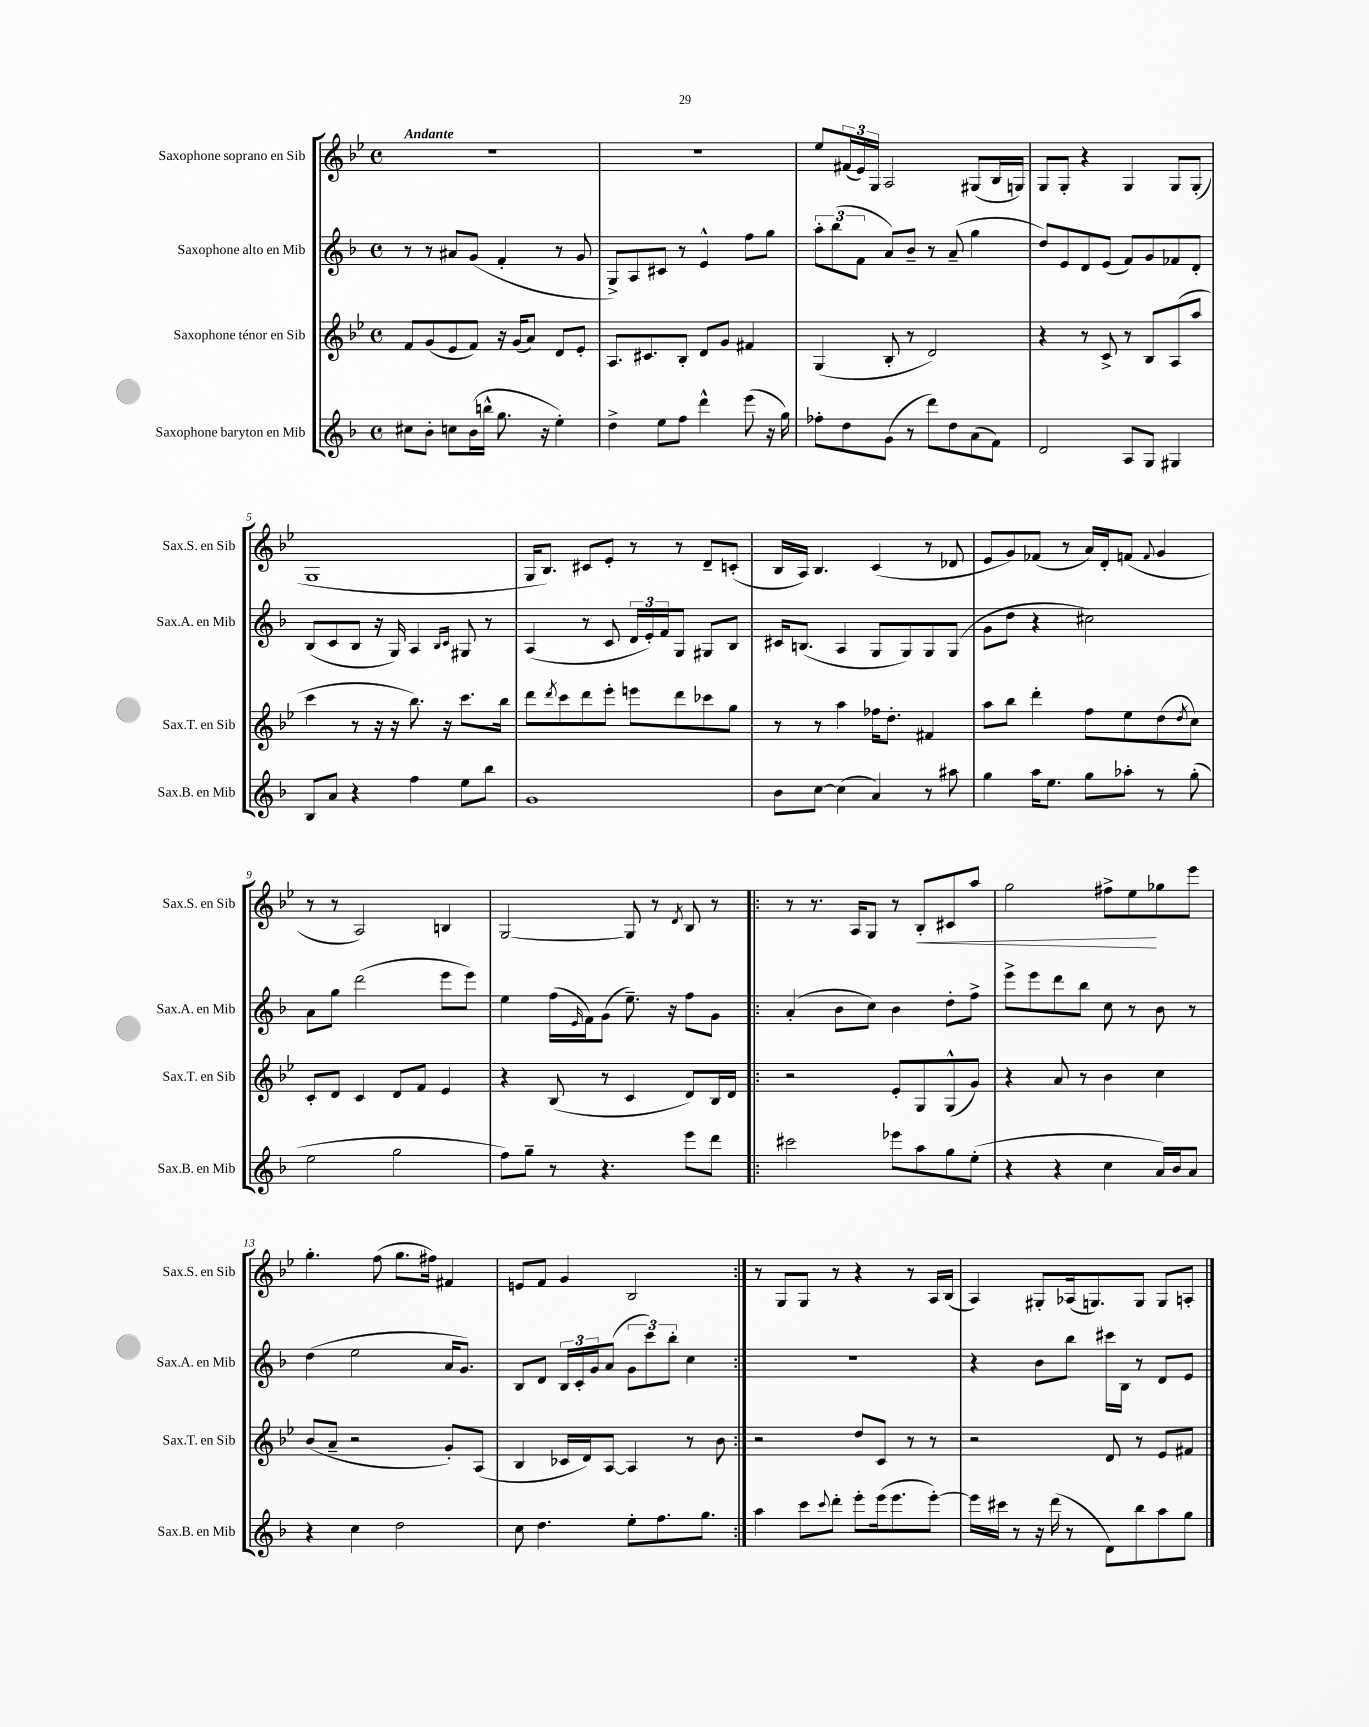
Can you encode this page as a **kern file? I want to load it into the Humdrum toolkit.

**kern	**kern	**kern	**kern	**dynam
*part4	*part3	*part2	*part1	*part1
*staff4	*staff3	*staff2	*staff1	*staff1
*I"Saxophone baryton en Mib	*I"Saxophone ténor en Sib	*I"Saxophone alto en Mib	*I"Saxophone soprano en Sib	*
*I'Sax.B. en Mib	*I'Sax.T. en Sib	*I'Sax.A. en Mib	*I'Sax.S. en Sib	*
*clefG2	*clefG2	*clefG2	*clefG2	*
*k[b-]	*k[b-e-]	*k[b-]	*k[b-e-]	*
*M4/4	*M4/4	*M4/4	*M4/4	*
*met(c)	*met(c)	*met(c)	*met(c)	*
=1	=1	=1	=1	=1
!	!	!	!LO:TX:a:B:t=Andante	!
8cc#X\L	8f/L	8r	1r	.
8b-'\J	(8g/	8r	.	.
8ccn\L	8e-/	8a#X/L	.	.
(16b-\L	8f/J)	(8g/J	.	.
16bbn^^\JJ	.	.	.	.
8.gg\	16r	4f'/	.	.
.	(16g/KL	.	.	.
.	8a/J)	.	.	.
16r	.	.	.	.
4ee'\)	8d/L	8r	.	.
.	8e-'/J	8g/	.	.
=2	=2	=2	=2	=2
4dd^\	8.A/L	8G^/L)	1r	.
.	.	8A/	.	.
.	8.c#X/	.	.	.
8ee\L	.	8c#X/J	.	.
8ff\J	8B-'/J	8r	.	.
4ddd^^\	8d/L	4e^^/	.	.
.	8g/J	.	.	.
(8eee\	4f#X/	8ff\L	.	.
16r	.	8gg\J	.	.
16gg\)	.	.	.	.
=3	=3	=3	=3	=3
8ff-X'\L	(4G/	12aa'\L	8ee-/L	.
.	.	(12bb-\	.	.
8dd\	.	.	(24f#X/L	.
.	.	12f\J	24e-/)	.
.	.	.	24G/JJ	.
(8g\J	8B-'/	8a/L)	2A/	.
8r	8r	8b-~/J	.	.
8ddd\L)	2d/)	8r	.	.
8dd\	.	(8a~/	.	.
(8a\	.	4gg\	(8G#X/L	.
8f\J)	.	.	16B-/L	.
.	.	.	16Gn/JJ)	.
=4	=4	=4	=4	=4
2d/	4r	8dd/L)	8G/L	.
.	.	8e/	8G'/J	.
.	8r	8d/	4r	.
.	8c^/	(8e/J	.	.
8A/L	8r	8f/L)	4G/	.
8G/J	8B-/L	8g/	.	.
4G#X/	(8A/	8f-X/	8G/L	.
.	8aa/J	8d'/J	(8G'/J	.
!!LO:LB:g=z
=5	=5	=5	=5	=5
8B-/L	4ccc\	(8B-/L	1G	.
8a/J	.	8c/	.	.
4r	8r	8B-/J	.	.
.	16r	16r	.	.
.	16r	16G/)	.	.
4ff\	8.bb-\)	4A/	.	.
.	16r	.	.	.
.	.	16qqB-/LL	.	.
.	.	16qqc/JJ	.	.
8ee\L	8.ccc\L	8G#X/	.	.
8bb-\J	.	8r	.	.
.	16bb-\Jk	.	.	.
=6	=6	=6	=6	=6
1g	8ddd\L	(4A/	16G/KL	.
.	.	.	8.B-/J)	.
.	8qddd/	.	.	.
.	8ccc\	.	.	.
.	8ddd\	8r	8c#X/L	.
.	8eee-'\J	8c/	8e-'/J	.
.	8eeen\L	24d/LL	8r	.
.	.	24e'/)	.	.
.	.	24f/J	.	.
.	8ddd\	8G/J	8r	.
.	8ccc-X\	8G#X/L	8d~/L	.
.	8gg\J	8B-/J	(8cn'/J	.
=7	=7	=7	=7	=7
8b-\L	8r	16c#X/KL	16B-/LL	.
.	.	(8.Bn/J	16A/JJ)	.
[8cc\J	8r	.	4.B-/	.
(4cc\]	4aa\	4A/	.	.
4a/)	16ff-X\KL	8G/L	(4c/	.
.	8.dd'\J	.	.	.
.	.	8G/)	.	.
8r	4f#X/	8G/	8r	.
8aa#X\	.	(8G/J	8d-X/	.
=8	=8	=8	=8	=8
4gg\	8aa\L	8g\L	8e-/L	.
.	8bb-\J	8dd\J	8g/)	.
16aa\KL	4ddd'\	4r	(8f-X/J	.
8.ee\J	.	.	.	.
.	.	.	8r	.
8gg\L	8ff\L	2cc#X\)	16a/LL)	.
.	.	.	16d'/J	.
8aa-X'\J	8ee-\	.	(8fn/J	.
.	.	.	8qqf/	.
8r	(8dd\	.	4g/	.
.	8qdd/	.	.	.
(8gg'\	8cc\J)	.	.	.
!!LO:LB:g=z
=9	=9	=9	=9	=9
2ee\	8c'/L	8a\L	8r	.
.	8d/J	8gg\J	8r	.
.	4c/	(2ddd\	2A/)	.
2gg\	8d/L	.	.	.
.	8f/J	.	.	.
.	4e-/	8eee\L	4Bn/	.
.	.	8eee\J)	.	.
=10	=10	=10	=10	=10
8ff\L)	4r	4ee\	[2G/	.
8gg~\J	.	.	.	.
8r	(8B-/	(16ff\LL	.	.
.	.	16qqe/	.	.
.	.	16f\J)	.	.
4.r	8r	(8g\J	.	.
.	4c/	8.ee~\)	8G/]	.
.	.	.	8r	.
.	.	16r	.	.
.	.	.	8qd/	.
8eee\L	8d/L)	8ff\L	8B-/	.
8ddd\J	16B-/L	8g\J	8r	.
.	16d/JJ	.	.	.
=11!|:	=11!|:	=11!|:	=11!|:	=11!|:
2ccc#X\	2r	(4a'/	8r	.
.	.	.	8.r	.
.	.	8b-\L	.	.
.	.	.	16A/KL	.
.	.	8cc\J)	8G/J	.
8eee-X\L	8e-'/L	4b-\	8r	.
!	!	!	!	!LO:HP:b
8aa\	8G/	.	8B-'/L	<
8gg\	(8G^^/	8dd'\L	8c#X/	.
(8ee'\J	8g/J)	8ff^\J	8aa/J	.
=12	=12	=12	=12	=12
4r	4r	8eee^\L	2gg\	.
.	.	8eee\	.	.
4r	8a/	8ddd\	.	.
.	8r	8bb-\J	.	.
4cc\	4b-\	8cc\	8ff#X^\L	.
.	.	8r	8ee-\	.
16a/LL)	4cc\	8b-\	8gg-X\	[
16b-/J	.	.	.	.
8a/J	.	8r	8eee-\J	.
!!LO:LB:g=z
=13	=13	=13	=13	=13
4r	(8b-/L	(4dd\	4.gg'\	.
.	8a~/J	.	.	.
4cc\	2r	2ee\	.	.
.	.	.	(8ff\	.
2dd\	.	.	8.gg\L	.
.	.	.	16ff#X\Jk)	.
.	8g'/L)	16a/KL	4f#X/	.
.	.	8.g/J)	.	.
.	(8A/J	.	.	.
=14	=14	=14	=14	=14
8cc\	4B-/	8B-/L	8en/L	.
4.dd\	.	8d/J	8f/J	.
.	16c-X/LL	24B-/LL	4g/	.
.	.	24c'/	.	.
.	16d/J)	.	.	.
.	.	24g/J	.	.
.	[8A/J	(8a/J	.	.
8ee'\L	4A/]	12g\L	2B-/	.
.	.	12ccc\)	.	.
8.ff\	.	.	.	.
.	.	12bb-'\J	.	.
.	8r	4cc\	.	.
8.gg\J	.	.	.	.
.	8b-\	.	.	.
=15:|!	=15:|!	=15:|!	=15:|!	=15:|!
4aa\	2r	1r	8r	.
.	.	.	8G/L	.
8ccc\L	.	.	8G/J	.
8qqccc/	.	.	.	.
8ddd'\J	.	.	8r	.
8eee'\L	8dd/L	.	4r	.
(16eee\k	8c/J	.	.	.
8.eee\	.	.	.	.
.	8r	.	8r	.
[8eee'\J)	8r	.	16A/LL	.
.	.	.	(16B-/JJ	.
=16	=16	=16	=16	=16
16eee\LL]	2r	4r	4A/)	.
16ccc#X\JJ	.	.	.	.
8r	.	.	.	.
16r	.	8b-\L	8G#X'/L	.
(16ddd\	.	.	.	.
8r	.	8bb-\J	(16A-X/k	.
.	.	.	8.Gn/)	.
8d\L)	8d/	16ccc#X\LL	.	.
.	.	16B-\JJ	.	.
8bb-\	8r	8r	8G/J	.
8aa\	8e-/L	8d/L	8G/L	.
8gg\J	8f#X/J	8e/J	8An'/J	.
==	==	==	==	==
*-	*-	*-	*-	*-
